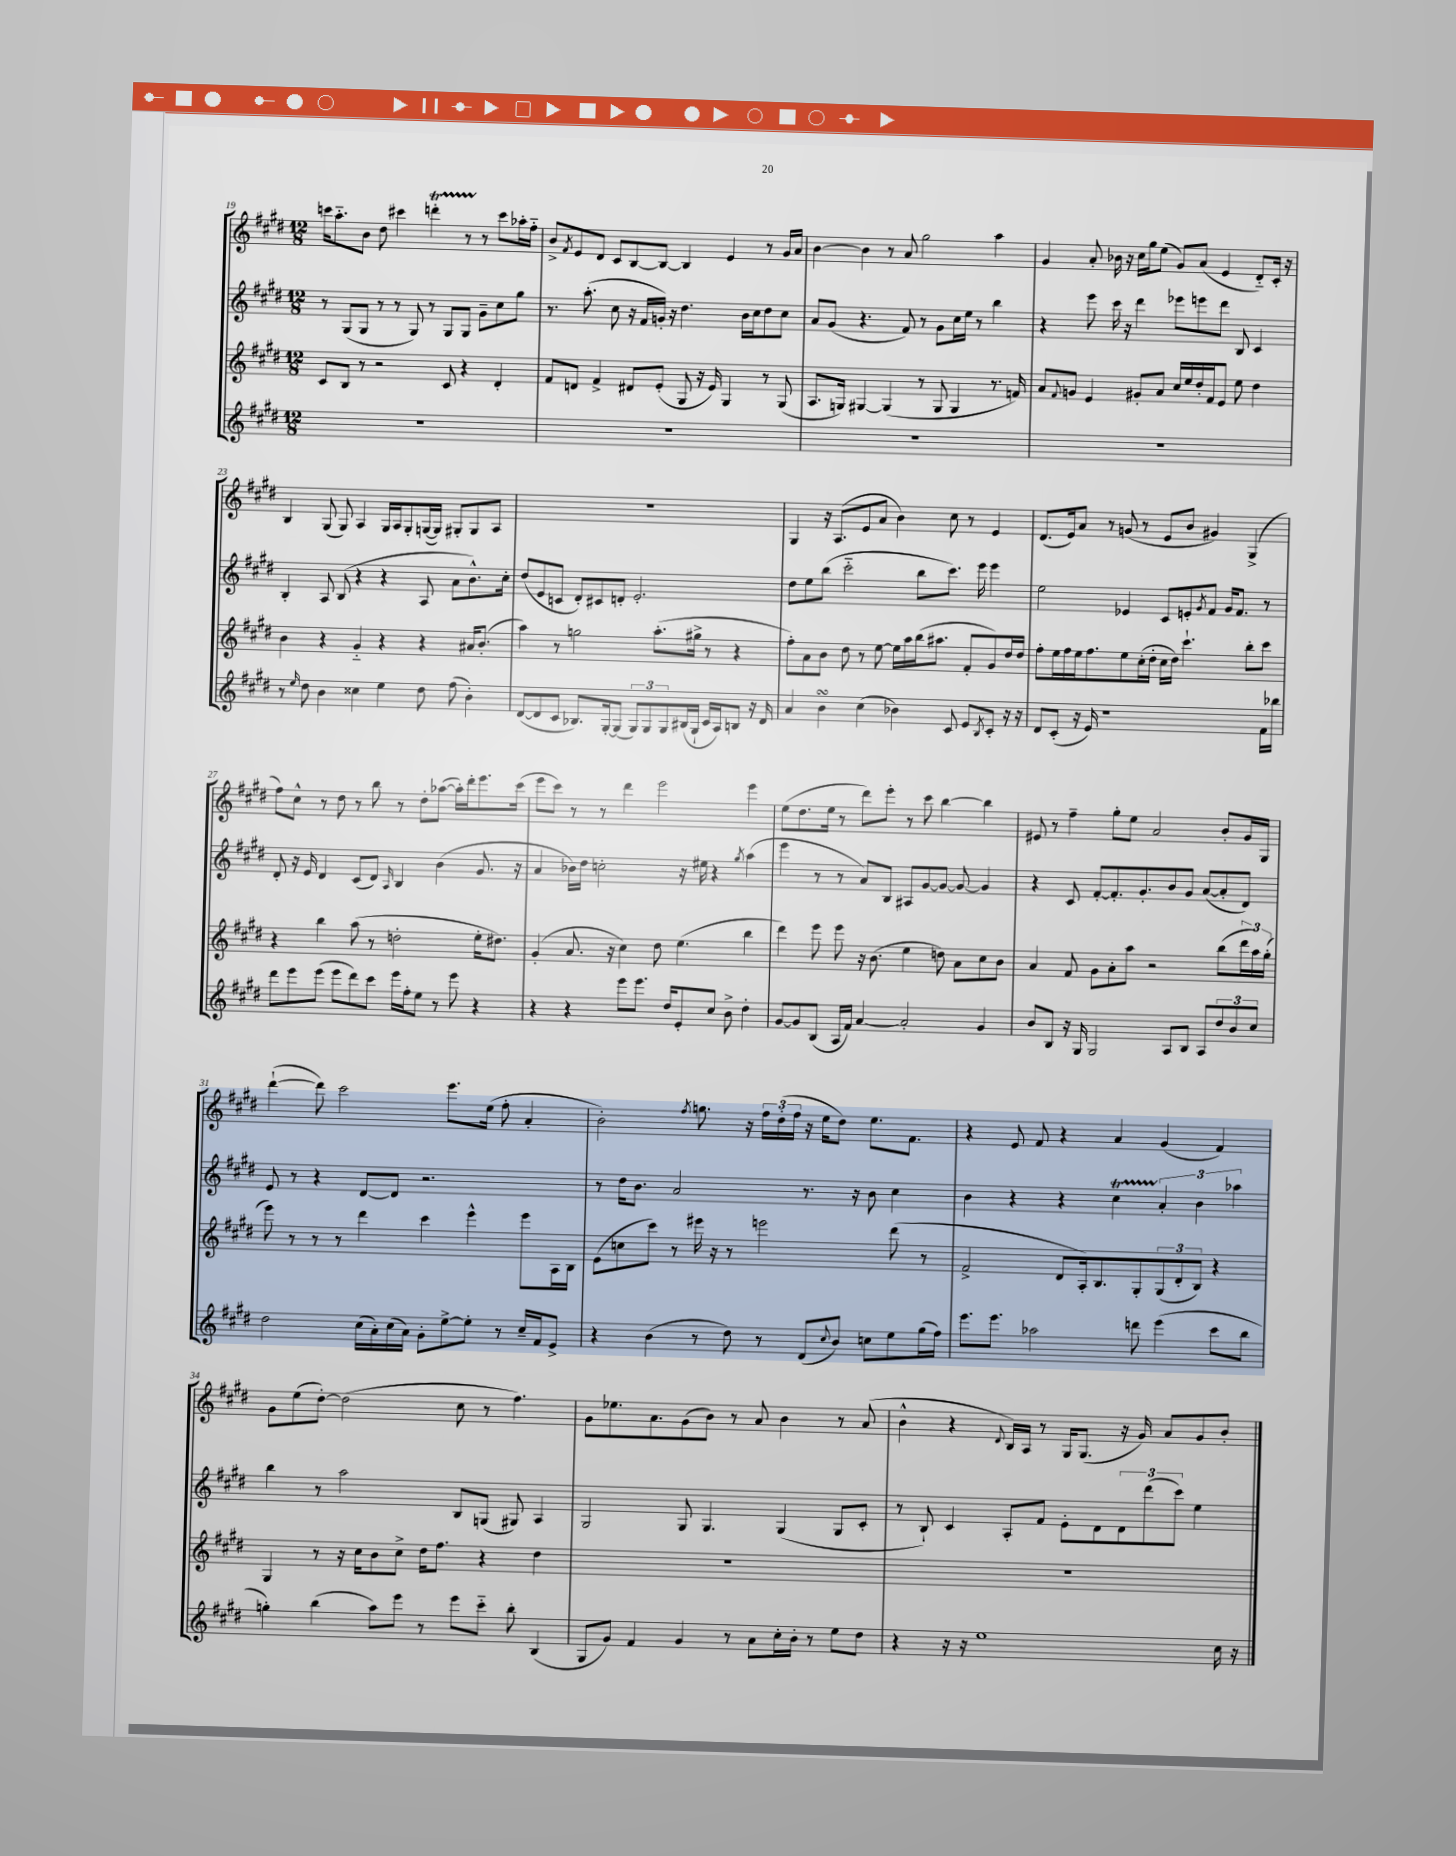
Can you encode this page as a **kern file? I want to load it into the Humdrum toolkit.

**kern	**kern	**kern	**kern
*staff4	*staff3	*staff2	*staff1
*clefG2	*clefG2	*clefG2	*clefG2
*k[f#c#g#d#]	*k[f#c#g#d#]	*k[f#c#g#d#]	*k[f#c#g#d#]
*M12/8	*M12/8	*M12/8	*M12/8
1.r	8c#	8r	16ccc
.	.	.	8.aa'~
.	8B	(8G#	.
.	8r	8G#	8b
.	2r	8r	8dd#
.	.	8r	4ccc#
.	.	8G#)	.
.	.	8r	4ddd'
.	8c#	8G#	.
.	4r	8G#	8r
.	.	8g#~	8r
.	4d#'	8cc#	8ccc#
.	.	8gg#	16aa-'
.	.	.	16ff#'~
=	=	=	=
1.r	8f#	8.r	8b^
.	.	.	8qf#
.	8d	.	8e
.	.	(8.aa'	.
.	4f#^	.	8d#
.	.	8cc#	8c#
.	8d#	16r	[8B
.	.	16f#	.
.	(8e'	16g')	8B_
.	.	16r	.
.	8G#	4.dd#	4B]
.	16r	.	.
.	16e)	.	.
.	4G#	.	4e
.	.	16b	.
.	.	16cc#	.
.	8r	8dd#	8r
.	(8G#	8cc#	16g#
.	.	.	16a
=	=	=	=
1.r	8.A	8a	[4b
.	.	(8g#	.
.	16G)	.	.
.	[4G#	4.r	4b]
.	(4G#]	.	8r
.	.	8f#)	8a
.	8r	8r	2gg#
.	8G#	8g#	.
.	4G#	16cc#	.
.	.	16ee	.
.	.	8r	.
.	8.r	4bb	4aa
.	16f)	.	.
=	=	=	=
1.r	8a	4r	4g#
.	8qqf#	.	.
.	8g	.	.
.	4e	8eee	8a'
.	.	16ccc#	16b-
.	.	16r	16r
.	8g#'	4ddd#	16cc#
.	.	.	16gg#
.	8a	.	(8ee
.	16cc#	8eee-	8g#)
.	16ee	.	.
.	16dd#'	8eee	(8a
.	16f#	.	.
.	8e	8ddd#	4e
.	8ee	8B	.
.	4dd#	4c#	8d#'~)
.	.	.	16c#'
.	.	.	16r
=	=	=	=
8r	4b	4B'	4B
16qqee	.	.	.
8dd#	.	.	.
4b	4r	8A	(8G#
.	.	(8B	8G#)
4cc##	4g#'~	4r	4A
4ee	4r	4r	16G#
.	.	.	16A
.	.	.	8G#'
8dd#	4r	8A	([16G
.	.	.	16G])
(8ff#	.	8a	8G#'
4b')	16a#	8.b^^)	8G#
.	(8.b'	.	.
.	.	.	8A
.	.	16cc#'	.
=	=	=	=
([8d#	4aa)	(8dd#	1.r
8d#]	.	8e	.
8c#	8r	8c	.
8.B-)	2gg	8d#')	.
.	.	8c#	.
[16G#'	.	.	.
(8G#]	.	8d'	.
12G#)	.	2.e'	.
12G#	.	.	.
.	(8.aa'	.	.
12G#	.	.	.
(16B#	.	.	.
16G#`	16gg#^	.	.
16c#	8r	.	.
16A)	.	.	.
8B	4r	.	.
16r	.	.	.
16d#	.	.	.
=	=	=	=
4a	8ff#')	8dd#	4G#
.	8a	8ee	.
4b	8b	(8bb	16r
.	.	.	(8.A
.	8dd#	2ccc#'~	.
(4cc#	8r	.	8e
.	[8ee	.	8a
4b-)	16ee]	.	4b)
.	16aa	.	.
.	(16bb	8bb	.
.	8.aa#	.	.
8c#	.	8.ccc#)	8cc#
8e	8f#'	.	8r
.	.	16eee	.
8qB	.	.	.
8c#'	8g#)	4eee	4e
16r	16dd#	.	.
16r	16dd#	.	.
=	=	=	=
8d#	8ff#'	2ee	(8.d#
(8c#'	16ee	.	.
.	16ff#	.	16e)
16r	16ee	.	8a
16e)	8.ff#	.	.
1r	.	.	8r
.	8ee	4e-	(8g
.	(16cc#'	.	8r
.	16dd#'	.	.
.	16cc#	8c#	8e
.	16dd#)	.	.
.	4.ccc#`	8e'	8b
.	.	8qg#	.
.	.	8f#	4g#)
.	.	16g#	.
.	.	8.f#	.
.	8bb'	.	(4G#^
16f#	8ccc#	8r	.
16bb-	.	.	.
=	=	=	=
8ddd#	4r	8d#'	8ff#)
8eee	.	16r	8cc#^^
.	.	16e	.
(8eee	4bb	4d#	8r
8eee	.	.	8dd#
8ddd#)	(8aa	(8c#	8r
8ccc#	8r	8d#)	8bb
.	.	16qqA	.
16eee	2dd'	4B	8r
16ff#'	.	.	.
8ee	.	.	8dd#'
8r	.	(4b	([8aa-
8eee	.	.	16aa-'])
.	.	.	16ddd#'
4r	16ee'	8.g#	8.eee
.	8.dd#)	.	.
.	.	16r	(16ccc#
=	=	=	=
4r	(4g#'	4a	8eee
.	.	.	8ccc#)
4r	8.a	16b-)	8r
.	.	16dd#	.
.	.	2cc'	8r
.	16r	.	.
8eee	4cc#)	.	4ddd#
8.eee	.	.	.
.	8dd#	.	2eee
16dd#	.	.	.
8e'	(4.ee	16r	.
.	.	16ee#	.
8cc#	.	4r	.
8b^	.	.	.
.	.	8qgg#	.
4dd#'	4bb	(4aa	4eee
=	=	=	=
[8g#	4ddd#)	4eee	(8ee
8g#]	.	.	8.dd#
(8B	8eee	8r	.
.	.	.	16ee
16A	8eee	8r	8r
16f#)	.	.	.
[4a	16r	8a)	8ddd#)
.	(8.b	.	.
.	.	8B	8eee'
2a']	4ee	8A#	8r
.	.	[8g#	8ccc#
.	8dd)	8g#_	[4bb
.	8a	8g#_	.
4g#	8cc#	4g#]	4bb]
.	8b	.	.
=	=	=	=
8b	4a	4r	8e#
8B	.	.	8r
16r	8f#	8c#	4ff#~
16G#	.	.	.
2G#	8g#	[8f#'	.
.	8a'	8.f#']	8gg#'
.	8aa	.	8ee
.	.	8.g#'	.
.	2r	.	2a
8A	.	8b	.
8B	.	8g#	.
8A	.	([8a	.
12dd#	(8bb	8a']	8b'
12b	.	.	.
.	24ddd#	8d#)	16g#
12cc#	24aa)	.	.
.	.	.	16G#
.	(24gg#'	.	.
=	=	=	=
2dd#	8eee)	8e	([4ddd#`
.	8r	8r	.
.	8r	4r	8ddd#])
.	8r	.	2ccc#
(16cc#	4ddd#	[8d#	.
16a')	.	.	.
(16cc#	.	8d#]	.
16a)	.	.	.
8g#'	4ccc#	2.r	.
[8ee^	.	.	8.eee
8ee']	4eee^^	.	.
.	.	.	(16ee
8r	.	.	8ff#'
16cc#~	8eee	.	4a'
16f#	.	.	.
8e^	16A	.	.
.	16B	.	.
=	=	=	=
4r	(8e	8r	2b')
.	8cc	16dd#	.
.	.	8.b	.
(4b	8ccc#)	.	.
.	8r	2a	.
.	.	.	8qff#
8r	16eee#	.	8.gg
.	16r	.	.
8dd#)	8r	.	.
.	.	.	16r
8r	2eee	.	24ff#
.	.	.	(24dd#'
.	.	.	24ff#
(8d#	.	8.r	16r
.	.	.	16ee
8qqcc#	.	.	.
8b)	.	.	8dd#)
.	.	16r	.
8cc	.	8b	8.ee
8ee	(8ddd#	4cc#	.
.	.	.	8.f#
(16gg#	8r	.	.
16ff#)	.	.	.
=	=	=	=
8.eee	2f#^	4b	4r
8.eee	.	.	.
.	.	4r	8e
2aa-	.	.	8f#
.	8d#	4r	4r
.	16A')	.	.
.	8.B	.	.
.	.	4cc#	4a
8ddd	8G#'	.	.
(4eee	(12G#	6a'	(4g#
.	12d#'	.	.
.	12B)	6b	.
8ccc#	4r	.	4f#)
.	.	6aa-	.
8bb	.	.	.
=	=	=	=
4gg')	4G#	4bb	8g#
.	.	.	(8ee
(4bb	8r	8r	[8dd#')
.	16r	2aa	(2dd#]
.	16cc#	.	.
8aa)	8b	.	.
8eee	8cc#^	.	.
8r	16dd#	.	.
.	8.ff#	.	.
8eee	.	8B	8cc#
8ccc#'~	4r	(8G	8r
8bb'	.	8G#)	4.ff#)
(4B	4dd#	4A	.
=	=	=	=
8G#	1.r	2G#	8g#
8g#)	.	.	8.ee-
4f#	.	.	.
.	.	.	8.a
4g#	.	8G#	(8g#
.	.	4.G#	8b)
8r	.	.	8r
8a	.	.	8a
16cc#'	.	(4G#	4b
16b'	.	.	.
8r	.	.	.
8ee	.	8G#	8r
8dd#	.	8c#'	(8a
=	=	=	=
4r	1.r	8r	4b^^
.	.	8B`)	.
16r	.	4c#	4r
16r	.	.	.
1ee	.	.	.
.	.	.	8qqd#
.	.	8A'	16B)
.	.	.	16A
.	.	8f#	8r
.	.	8e'	16G#
.	.	.	(8.G#
.	.	8d#	.
.	.	12d#	16r
.	.	.	16g#)
.	.	(12ddd#	.
.	.	.	8a
.	.	12ccc#)	.
.	.	4ee	8g#
16cc#	.	.	8b'
16r	.	.	.
==	==	==	==
*-	*-	*-	*-
